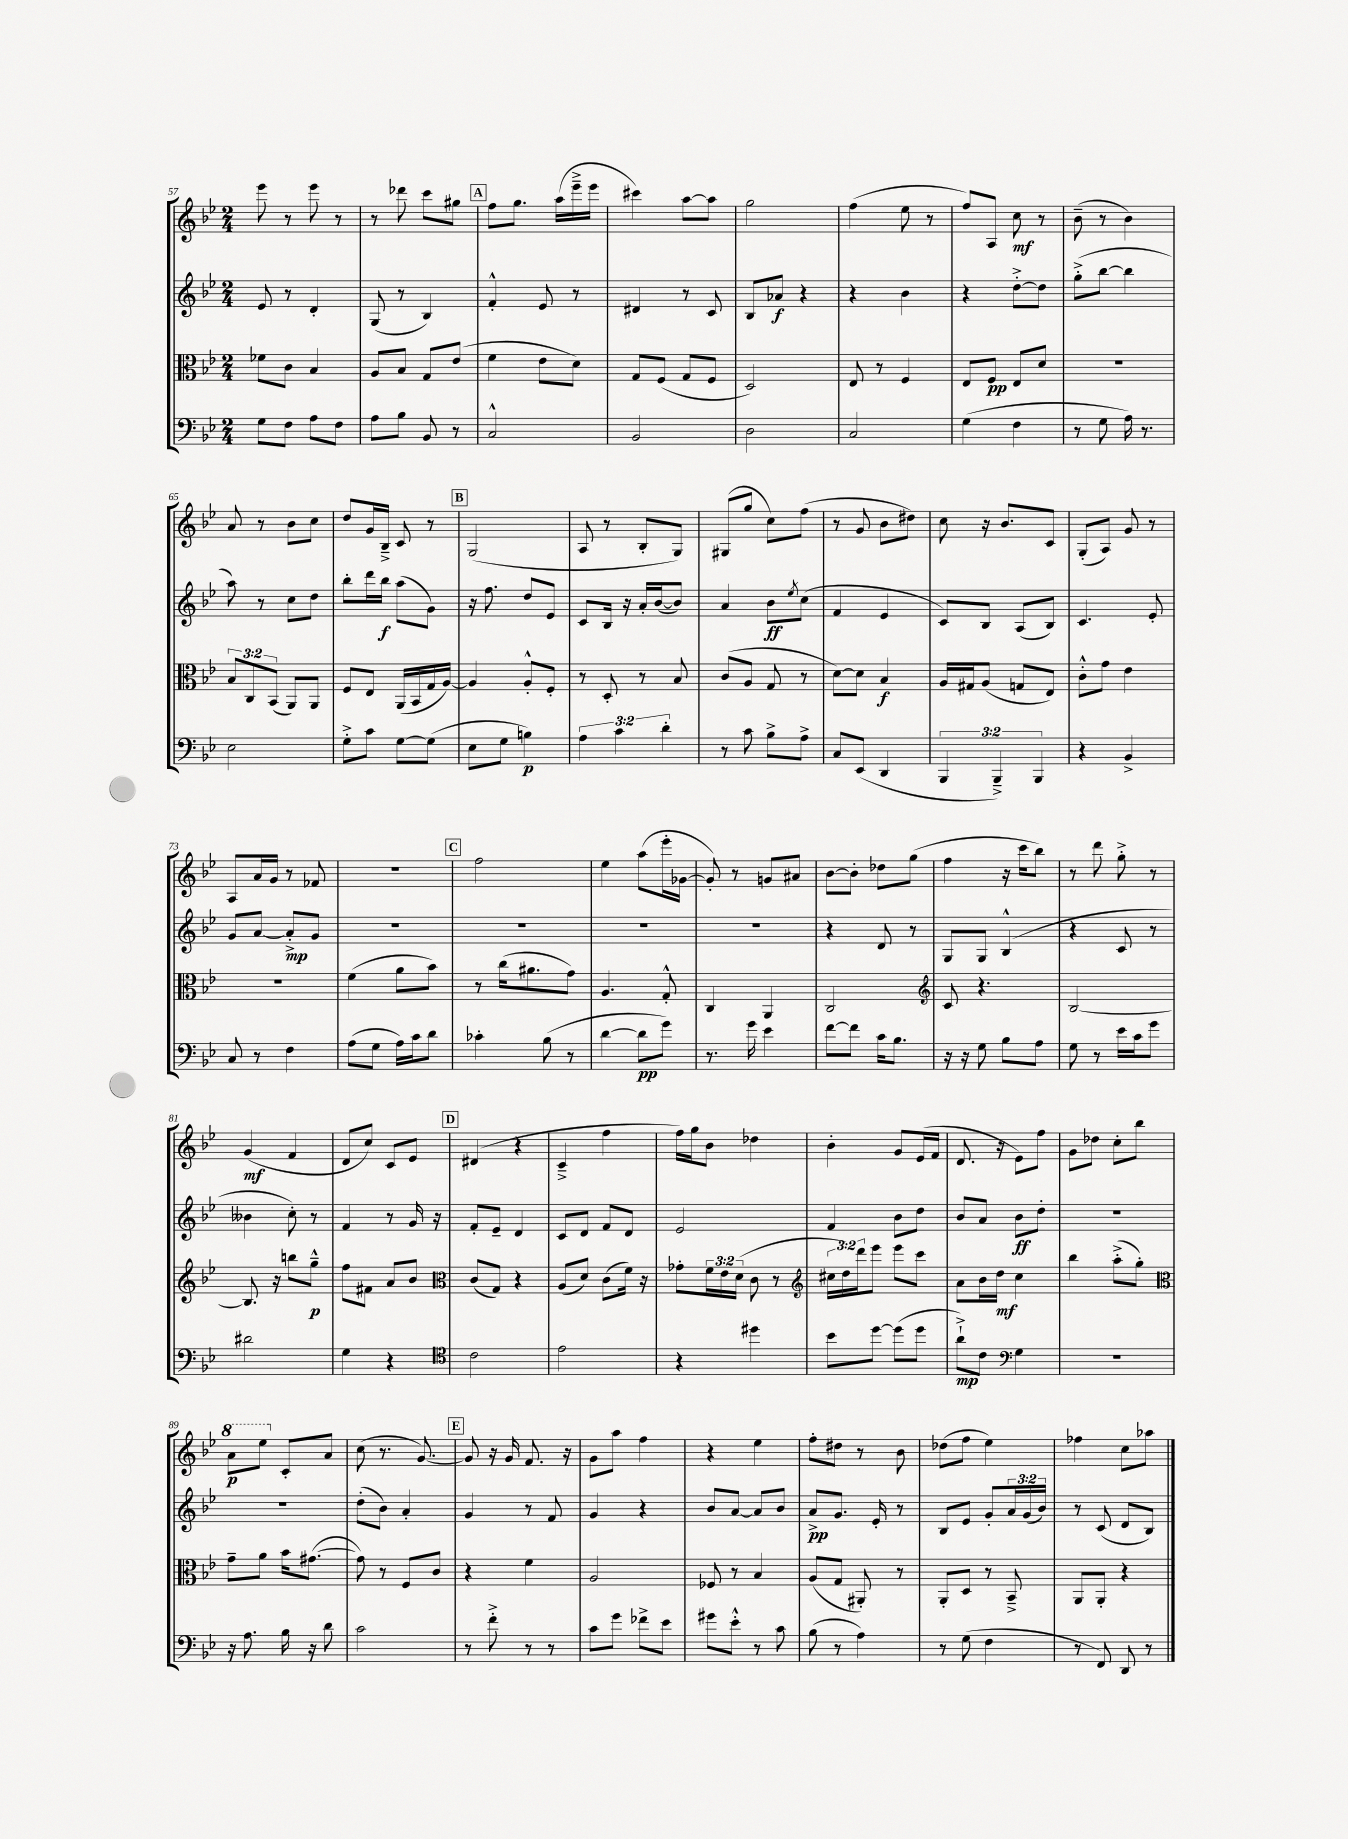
<<
\new StaffGroup <<
\new Staff = "s0" {
    \clef treble \key bes \major \numericTimeSignature \time 2/4
    ees'''8 r8 ees'''8 r8 |
    r8 des'''8 c'''8 gis''8 |
    \mark \markup { \box "A" } f''8 g''8. a''16( ees'''16---> ees'''16 |
    cis'''4) a''8~ a''8 |
    g''2 |
    f''4( ees''8 r8 |
    f''8) a8 c''8\mf r8 |
    bes'8--( r8 bes'4) |
    a'8 r8 bes'8 c''8 |
    d''8 g'16 bes16---> c'8 r8 |
    \mark \markup { \box "B" } g2( |
    a8 r8 bes8-. g8) |
    gis8( g''8 c''8) f''8( |
    r8 g'8 bes'8 dis''8) |
    c''8 r16 bes'8. c'8 |
    g8-.( a8) g'8 r8 |
    a8 a'16 g'16 r8 fes'8 |
    R2 |
    \mark \markup { \box "C" } f''2 |
    ees''4 a''8( ees'''16-. ges'16~ |
    ges'8-.) r8 g'8 ais'8 |
    bes'8~ bes'8-. des''8 g''8( |
    f''4 r16 c'''16 bes''8) |
    r8 d'''8 g''8-.-> r8 |
    g'4\mf( f'4 |
    d'8 c''8) c'8 ees'8 |
    \mark \markup { \box "D" } dis'4( r4 |
    c'4---> f''4 |
    f''16) g''16 bes'8 des''4 |
    bes'4-. g'8 ees'16( f'16 |
    d'8. r16 ees'8) f''8 |
    g'8 des''8 c''8-. bes''8 |
    \ottava #1 a''8\p ees'''8 \ottava #0 c'8-. a'8 |
    c''8( r8. g'8.~) |
    \mark \markup { \box "E" } g'8 r16 g'16 f'8. r16 |
    g'8 a''8 f''4 |
    r4 ees''4 |
    f''8-. dis''8 r8 bes'8 |
    des''8( f''8 ees''4) |
    fes''4 c''8 aes''8 \bar "|." |
}
\new Staff = "s1" {
    \clef treble \key bes \major \numericTimeSignature \time 2/4 \override Staff.TupletNumber.text = #tuplet-number::calc-fraction-text
    ees'8 r8 d'4-. |
    g8( r8 bes4) |
    \mark \markup { \box "A" } f'4-.-^ ees'8 r8 |
    dis'4 r8 c'8 |
    bes8 aes'8\f r4 |
    r4 bes'4 |
    r4 d''8~-.-> d''8 |
    g''8-.->( bes''8~ bes''4 |
    a''8) r8 c''8 d''8 |
    bes''8-. d'''16 bes''16\f a''8( g'8) |
    \mark \markup { \box "B" } r16 f''8. d''8 ees'8 |
    c'8 bes16 r16 a'16-. bes'16~( bes'8) |
    a'4 bes'8\ff \acciaccatura { ees''8 } c''8( |
    f'4 ees'4 |
    c'8) bes8 a8( bes8) |
    c'4. ees'8-. |
    g'8 a'8~ a'8-.->\mp g'8 |
    R2 |
    \mark \markup { \box "C" } R2 |
    R2 |
    R2 |
    r4 d'8 r8 |
    g8 g8 bes4-^( |
    r4 c'8 r8 |
    beses'4 c''8-.) r8 |
    f'4 r8 g'16 r16 |
    \mark \markup { \box "D" } f'8-. ees'8-- d'4 |
    c'8 d'8 f'8 d'8 |
    ees'2 |
    f'4 bes'8 d''8 |
    bes'8 a'8 bes'8\ff d''8-. |
    R2 |
    R2 |
    d''8-.( bes'8) a'4-. |
    \mark \markup { \box "E" } g'4 r8 f'8 |
    g'4 r4 |
    bes'8 a'8~ a'8 bes'8 |
    a'8->\pp g'8. ees'16-. r8 |
    bes8 ees'8 g'8-. \tuplet 3/2 { a'16 g'16( bes'16) } |
    r8 c'8( d'8 bes8) \bar "|." |
}
\new Staff = "s2" {
    \clef alto \key bes \major \numericTimeSignature \time 2/4 \override Staff.TupletNumber.text = #tuplet-number::calc-fraction-text
    fes'8 c'8 bes4 |
    a8 bes8 g8 ees'8( |
    \mark \markup { \box "A" } f'4 ees'8 d'8) |
    g8 f8( g8 f8 |
    d2) |
    ees8 r8 f4 |
    ees8 f8\pp ees8 d'8 |
    r2 |
    \tuplet 3/2 { bes8 c8 bes,8( } a,8) a,8 |
    f8 ees8 a,16( bes,16 g16 a16~) |
    \mark \markup { \box "B" } a4 a8-.-^ f8-. |
    r8 d8-. r8 bes8 |
    c'8( a8 g8 r8 |
    d'8~) d'8 bes4\f |
    a16 gis16 a8( g8 ees8) |
    c'8-.-^ g'8 ees'4 |
    R2 |
    f'4( a'8 bes'8) |
    \mark \markup { \box "C" } r8 c''16( ais'8. g'8) |
    a4. g8-.-^ |
    c4 a,4 |
    c2 |
    \clef treble c'8 r4. |
    bes2~ |
    bes8. r16 b''8 g''8---^\p |
    f''8 fis'8 a'8 bes'8 |
    \mark \markup { \box "D" } \clef alto c'8( g8) r4 |
    a8( d'8) c'8( f'16) r16 |
    ges'8-. \tuplet 3/2 { f'16 ees'16 d'16( } c'8 r8 |
    \clef treble \tuplet 3/2 { cis''16 d''16) d'''16 } ees'''8 ees'''8 c'''8 |
    a'8 bes'16 d''16\mf c''4 |
    bes''4 a''8-.->( g''8-.) |
    \clef alto g'8-- a'8 bes'16 gis'8.~( |
    gis'8) r8 f8 c'8 |
    \mark \markup { \box "E" } r4 f'4 |
    a2 |
    fes8 r8 bes4 |
    a8( g8 ais,8-.) r8 |
    a,8-. d8 r8 bes,8---> |
    a,8 a,8-. r4 \bar "|." |
}
\new Staff = "s3" {
    \clef bass \key bes \major \numericTimeSignature \time 2/4 \override Staff.TupletNumber.text = #tuplet-number::calc-fraction-text
    g8 f8 a8 f8 |
    a8 bes8 bes,8 r8 |
    \mark \markup { \box "A" } c2-^ |
    bes,2 |
    d2 |
    c2 |
    g4( f4 |
    r8 g8 a16) r8. |
    ees2 |
    g8-.-> c'8 g8~ g8( |
    \mark \markup { \box "B" } ees8 g8 b4\p) |
    \tuplet 3/2 { a4 c'4 d'4-. } |
    r8 c'8 bes8-> a8-> |
    c8 ees,8( d,4 |
    \tuplet 3/2 { bes,,4 bes,,4--->) bes,,4 } |
    r4 bes,4-> |
    c8 r8 f4 |
    a8( g8 a16) c'16 d'8 |
    \mark \markup { \box "C" } ces'4-. bes8( r8 |
    d'4~ d'8\pp g'8) |
    r8. g'16 ees'4 |
    f'8~ f'8 c'16 bes8. |
    r16 r16 g8 bes8 a8 |
    g8 r8 ees'16 c'16 g'8 |
    dis'2 |
    g4 r4 |
    \mark \markup { \box "D" } \clef tenor c'2 |
    ees'2 |
    r4 dis''4 |
    bes'8 d''8~ d''8( d''8 |
    a'8-!->\mp) c'8 \clef bass g4 |
    R2 |
    r16 a8. bes16 r16 d'8 |
    c'2 |
    \mark \markup { \box "E" } r8 f'8-.-> r8 r8 |
    c'8 g'8 fes'8-> ees'8 |
    gis'8 ees'8-.-^ r8 c'8 |
    bes8( r8 a4) |
    r8 g8( f4 |
    r8 f,8) d,8 r8 \bar "|." |
}
>>
>>
\layout { \context { \Score currentBarNumber = #57 } }
